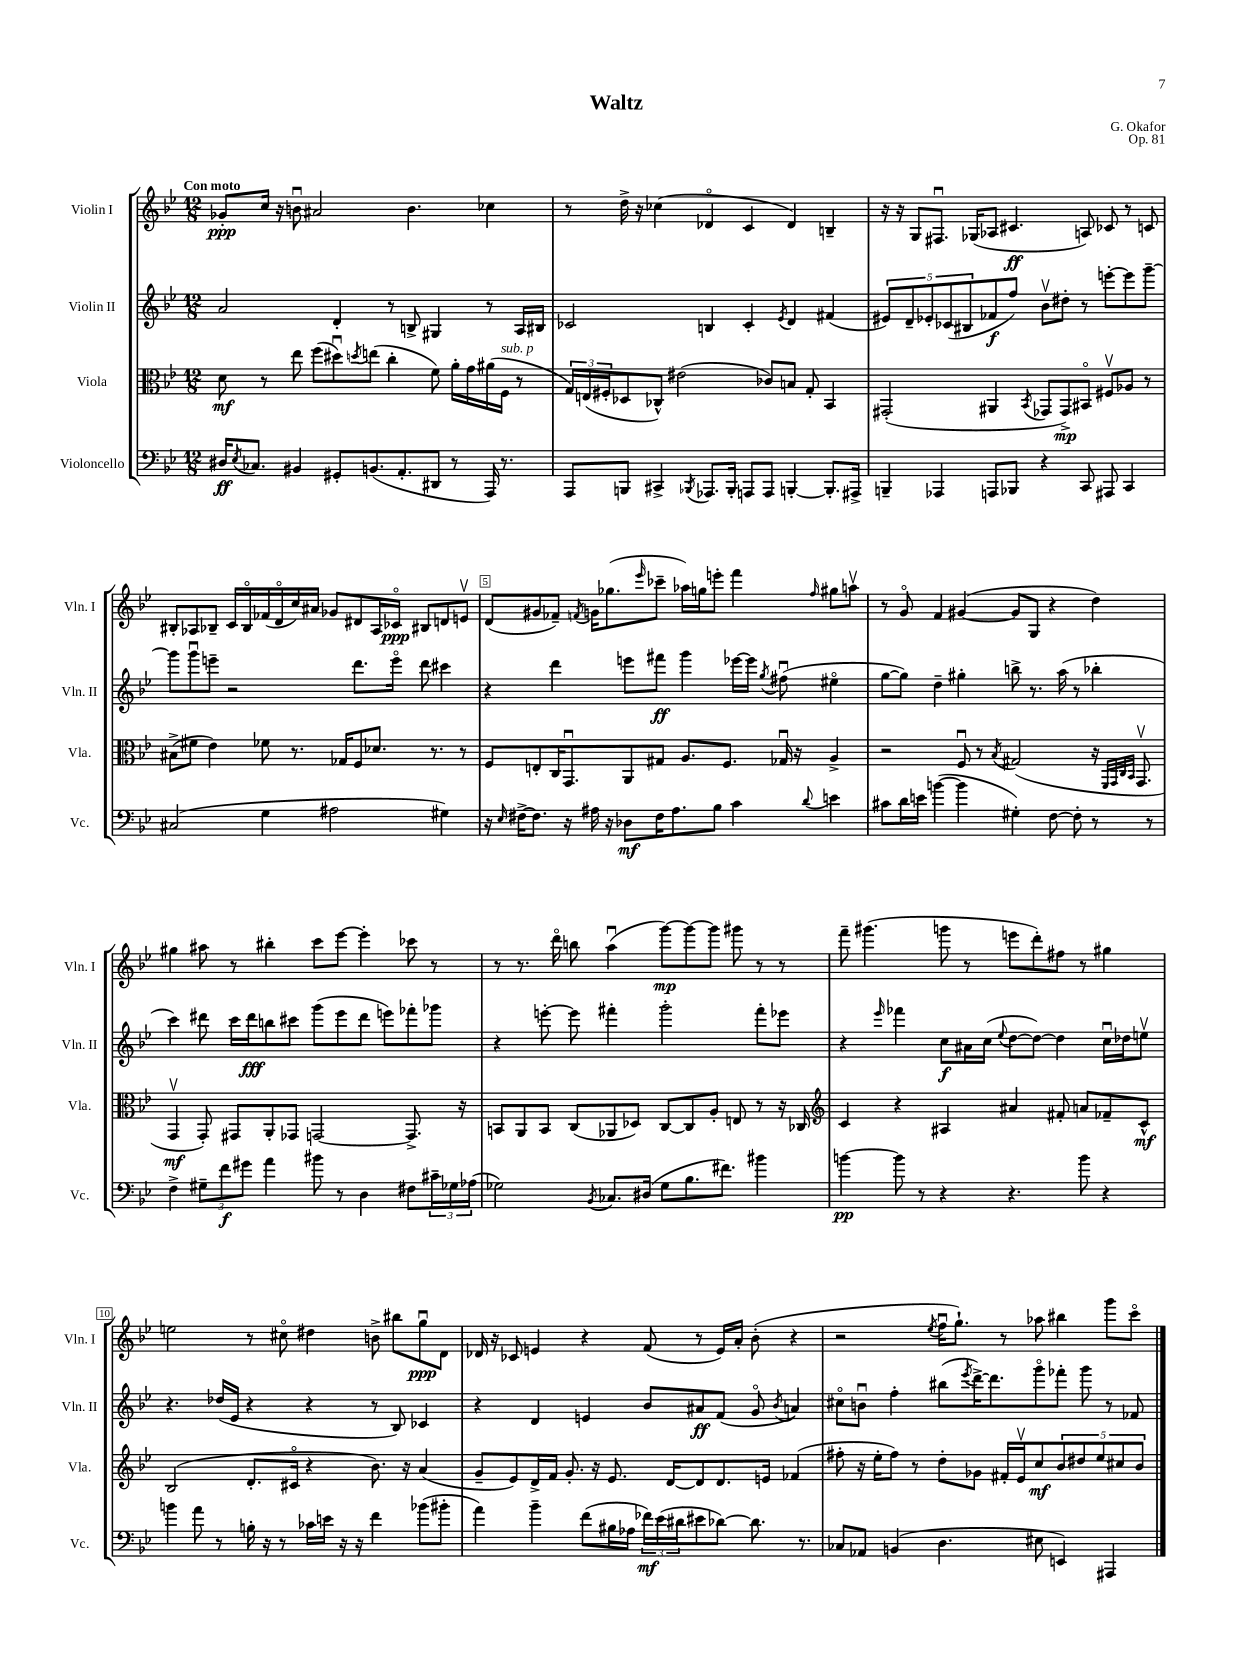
\header { title = "Waltz" composer = "G. Okafor" opus = "Op. 81" }
<<
\new StaffGroup <<
\new Staff = "s0" \with { instrumentName = "Violin I" shortInstrumentName = "Vln. I" } {
    \clef treble \key bes \major \numericTimeSignature \time 12/8 \tempo "Con moto"
    ges'8-.\ppp c''16 r16 b'8\downbow ais'2 b'4. ces''4 |
    r8 d''16-> r16 ces''4( des'4\flageolet c'4 des'4) b4-- |
    r16 r16 g8 fis8.\downbow ges16( aes8 cis'4.\ff a8) ces'8 r8 c'8 |
    bis8-. aes8 bes8-- c'16 bes16\flageolet fes'16( d'16\flageolet c''16) ais'16 ges'8 dis'8 aes16 ces'16\flageolet\ppp bis8 d'8 e'8\upbow |
    d'8( gis'8 fes'8--) \acciaccatura { f'8 } g'16 ges''8.( \grace { ees'''16 } ces'''8-- aes''16) g''16 e'''8-. f'''4 \grace { f''16 } gis''8 a''8\upbow |
    r8 g'8\flageolet f'4 gis'4~( gis'8 g8 r4 d''4) |
    gis''4 ais''8 r8 bis''4-. c'''8 ees'''8~ ees'''4-. ces'''8 r8 |
    r8 r8. d'''16\flageolet b''8 a''4\downbow( g'''8~\mp) g'''8~ g'''8 gis'''8 r8 r8 |
    f'''8-- gis'''4.( g'''8 r8 e'''8 d'''8-.) fis''8 r8 gis''4 |
    e''2 r8 cis''8\flageolet dis''4 b'8-> bis''8 g''8\downbow\ppp d'8 |
    des'16 r16 ces'8 e'4 r4 f'8( r8 e'16) a'16-. bes'8-.( r4 |
    r2 \acciaccatura { ees''8 } f''16\downbow g''8.-!) r8 aes''8 bis''4 g'''8 c'''8\flageolet \bar "|." |
}
\new Staff = "s1" \with { instrumentName = "Violin II" shortInstrumentName = "Vln. II" } {
    \clef treble \key bes \major \numericTimeSignature \time 12/8
    a'2 d'4-. r8 b8-> gis4 r8 a16 bis16 |
    ces'2 b4 ces'4-. \acciaccatura { ees'8 } d'4 fis'4( |
    \tuplet 5/4 { eis'8) d'8-- ees'8-. ces'8( bis8 } fes'8\f f''8) bes'8\upbow dis''8-. r8 e'''8~-. e'''8 g'''8~-- |
    g'''8 g'''8\downbow e'''8-- r2 d'''8. e'''16\flageolet d'''8 cis'''4 |
    r4 d'''4 e'''8 fis'''8\ff g'''4 ees'''16~ ees'''16 \acciaccatura { g''8 } fis''8\downbow( eis''4\flageolet |
    g''8~ g''8) d''4-- gis''4-. b''8-> r8. a''16( r8 bes''4-. |
    c'''4) dis'''8 c'''16 dis'''16\fff b''8 cis'''8 g'''8( ees'''8 dis'''8 e'''8) fes'''8-. ges'''8 |
    r4 e'''8~-. e'''8 fis'''4-. g'''2-. fis'''8-. ees'''8 |
    r4 \grace { ees'''16 } fes'''4 c''8\f ais'16 c''16( \appoggiatura { ees''8 } d''8~ d''8~) d''4 c''16\downbow des''16 e''8\upbow |
    r4. des''16( ees'16 r4 r4 r8 bes8) ces'4 |
    r4 d'4 e'4 bes'8 ais'8\ff f'8( g'8\flageolet \acciaccatura { bes'8 } a'4) |
    cis''8\flageolet b'8\downbow f''4-. bis''8( \acciaccatura { ees'''8 } d'''16~->) d'''8. g'''8\flageolet fes'''8-. g'''8 r8 fes'8 \bar "|." |
}
\new Staff = "s2" \with { instrumentName = "Viola" shortInstrumentName = "Vla." } {
    \clef alto \key bes \major \numericTimeSignature \time 12/8
    d'8\mf r8 ees''8 f''8( dis''8\downbow) \acciaccatura { d''8 } e''8( c''4-. f'8) a'16-. g'16 ais'16( f16^\markup { \italic "sub. p" } r8 |
    \tuplet 3/2 { g16) e16( fis16-. } des8 ces8-^) eis'2( ces'8) b8 g8-. bes,4 |
    gis,2-.( ais,4 \acciaccatura { bes,8 } ges,8 ges,8->\mp) bis,8\flageolet fis8\upbow aes8 r8 |
    bis8->( fis'8 ees'4) fes'8 r8. ges16 f8 des'8. r8. r8 |
    f8 e8-. c16 g,8.\downbow a,8 gis8 a8. f8. ges16\downbow r16 a4-> |
    r2 f8\downbow r8 \acciaccatura { bes8 } gis2( r16 \grace { f,32 g,32 c32 bes,32 } g,8.\upbow |
    g,4\upbow\mf g,8-.) gis,8 a,8-. ges,8 g,2~ g,8.-> r16 |
    b,8 a,8 b,8 c8( aes,8 des8) c8~ c8 a8-. e8 r8 r16 ces16 |
    \clef treble c'4 r4 ais4 ais'4 fis'8-. a'8 fes'8-- c'8-^\mf |
    bes2( d'8.-. cis'16\flageolet r4 bes'8.) r16 a'4( |
    g'8-- ees'8) d'16-> f'16 g'8.-. r16 ees'8. d'16~ d'8 d'8. e'16 fes'4( |
    fis''8-. r16 ees''16-. fis''8) r8 d''8-. ges'8 fis'16-. ees'16\upbow c''8\mf \tuplet 5/4 { bes'8 dis''8 ees''8 cis''8 bes'8 } \bar "|." |
}
\new Staff = "s3" \with { instrumentName = "Violoncello" shortInstrumentName = "Vc." } {
    \clef bass \key bes \major \numericTimeSignature \time 12/8
    dis16\ff \acciaccatura { ees8 } ces8. bis,4 gis,8-. b,8.( a,8.-. dis,8 r8 a,,16) r8. |
    a,,8 b,,8 cis,4-> \acciaccatura { bes,,8 } aes,,8. bes,,16-. a,,8 a,,8 b,,4~-. b,,8.-. ais,,16-> |
    b,,4-- aes,,4 a,,8 bes,,8 r4 c,8 ais,,8 c,4 |
    cis2( g4 ais2 gis4) |
    r16 \grace { ees16 } fis16~-> fis8. r16 ais16 r16 des8\mf fis16 ais8. bes8 c'4 \appoggiatura { d'8 } e'4 |
    cis'8 d'16 e'16 b'4~( b'4 gis4-.) f8~ f8-. r8 r8 |
    f4-> \tuplet 3/2 { gis8-- f'8\f gis'8 } a'4 bis'8 r8 d4 fis8 \tuplet 3/2 { cis'16-- ges16 aes16( } |
    ges2) \acciaccatura { bes,8 } ces8. dis16( ges8 bes8. fis'8.) bis'4 |
    b'4~\pp b'8 r8 r4 r4. b'8 r4 |
    b'4 a'8 r8 b16-. r16 r8 ces'16 e'16 r16 r16 f'4 bes'8( bis'8-. |
    a'4) bes'4-- f'8( bis16 aes16 \tuplet 3/2 { fes'16\mf) ees'16( dis'16 } eis'8 des'8~) des'8. r8. |
    ces8 aes,8 b,4( d4. eis8 e,4) ais,,4 \bar "|." |
}
>>
>>
\layout { \context { \Score \override BarNumber.break-visibility = ##(#f #t #t) barNumberVisibility = #(every-nth-bar-number-visible 5) \override BarNumber.stencil = #(make-stencil-boxer 0.1 0.3 ly:text-interface::print) } }
